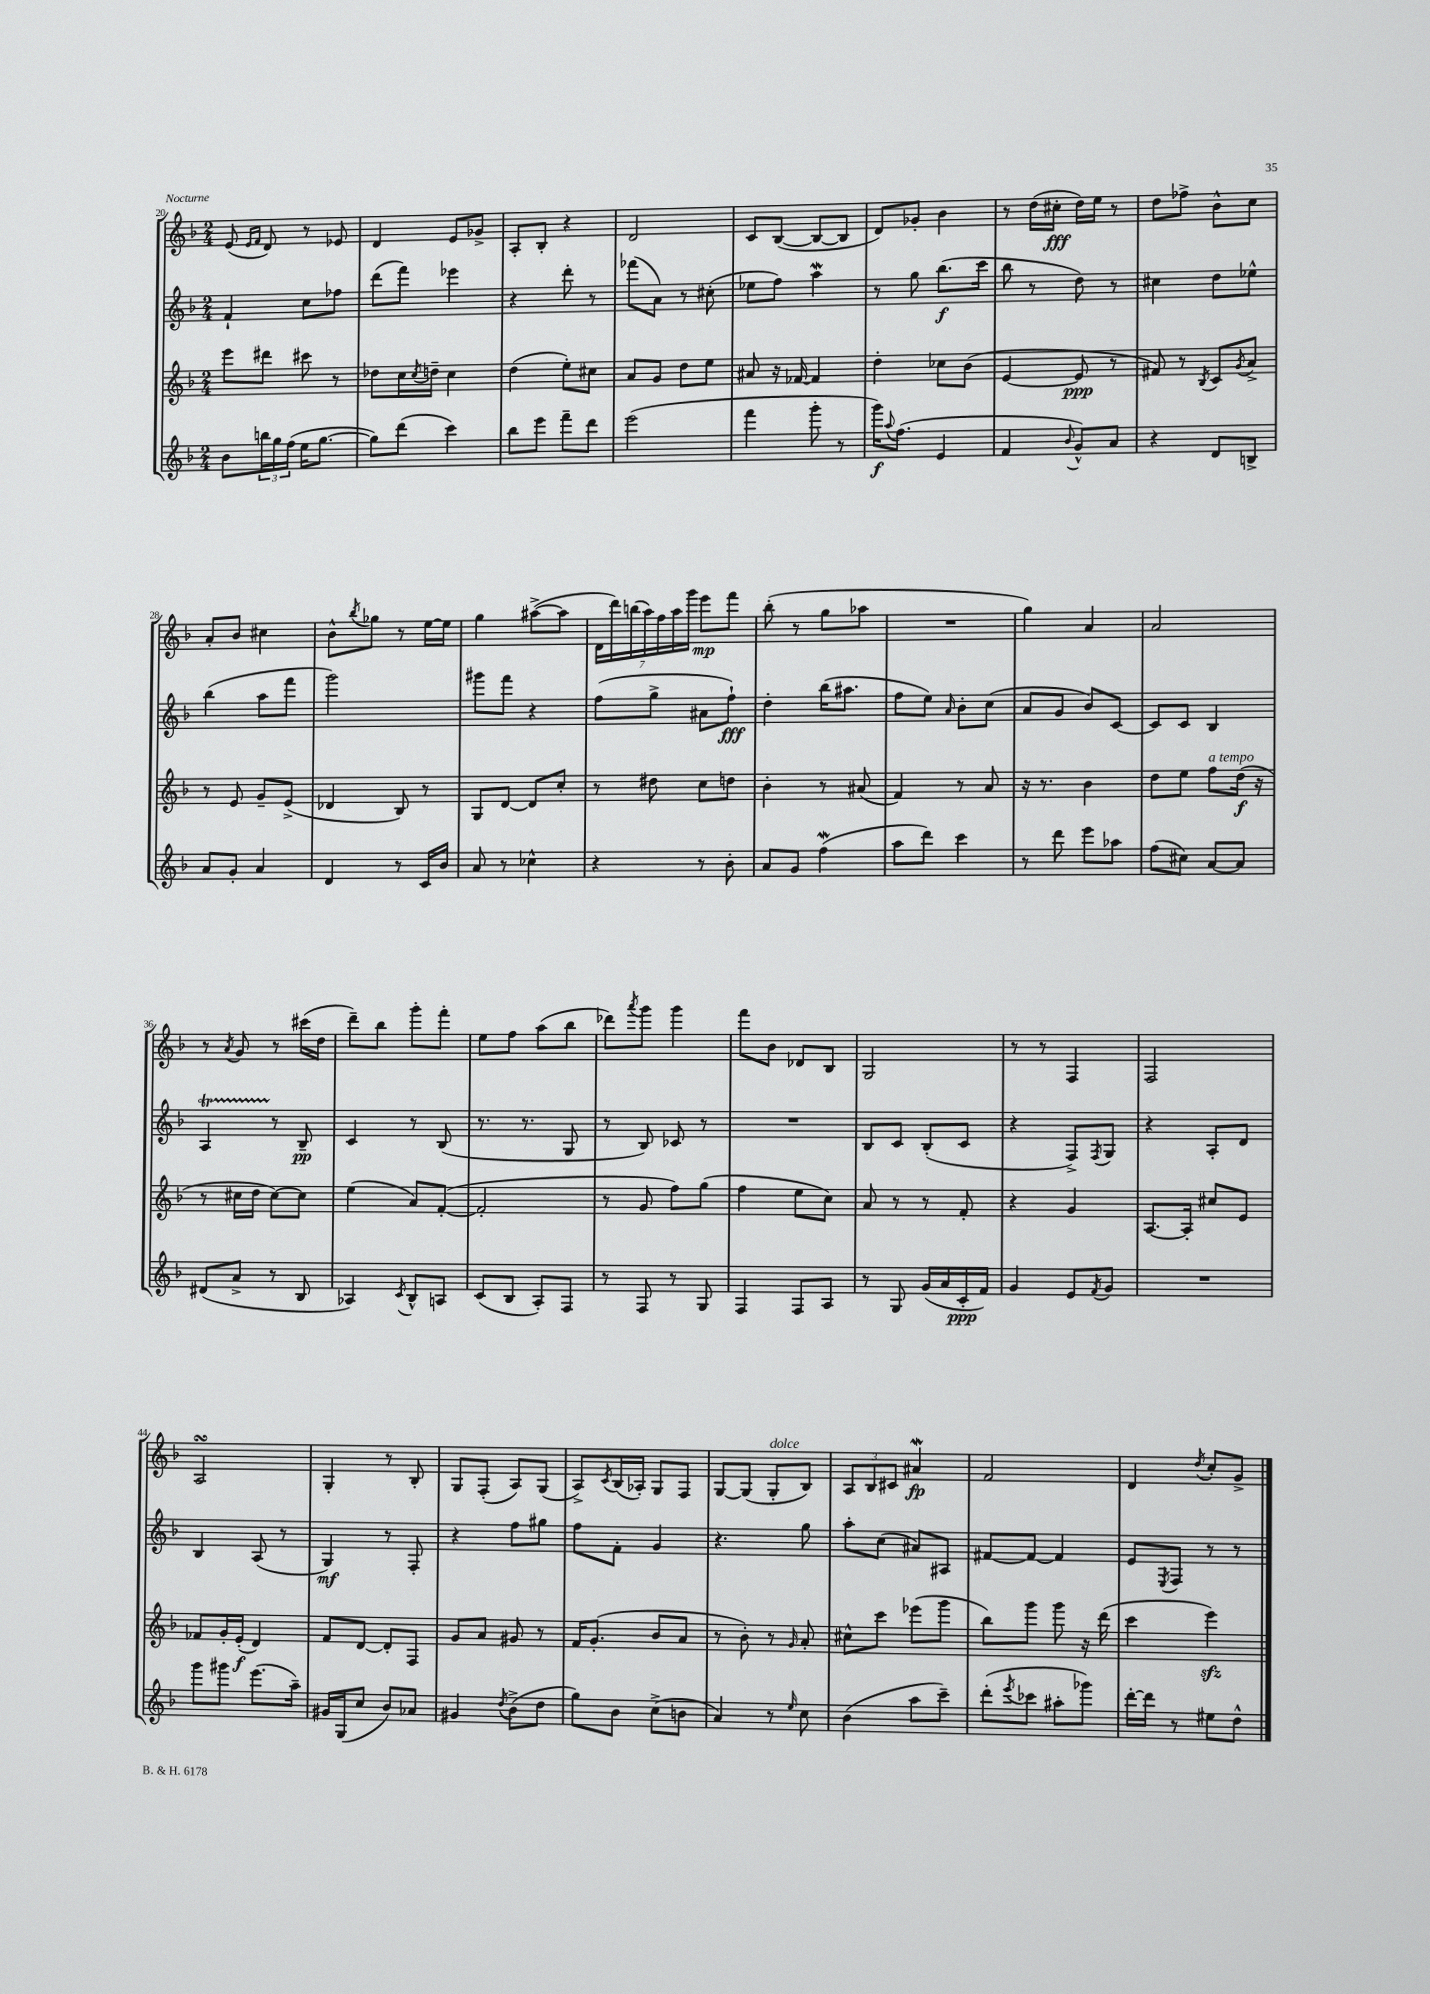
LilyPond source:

<<
\new StaffGroup <<
\new Staff = "s0" {
    \clef treble \key f \major \numericTimeSignature \time 2/4
    e'8( \grace { e'16 f'16 } d'8) r8 ees'8 |
    d'4 e'8 ges'8-> |
    a8-. bes8-. r4 |
    d'2 |
    c'8 bes8~( bes8~ bes8 |
    d'8) ges'8-. bes'4 |
    r8 d''16( cis''16-.\fff d''16) e''16 r8 |
    d''8 fes''8-> bes'8-^ c''8 |
    a'8-. bes'8 cis''4 |
    bes'8-^ \acciaccatura { bes''8 } ges''8 r8 e''16~ e''16 |
    g''4 ais''8~->( ais''8 |
    \tuplet 7/4 { d'16 d'''16) b''16( a''16) f''16 a''16 g'''16 } e'''8\mp f'''8 |
    bes''8-.( r8 g''8 aes''8 |
    R2 |
    g''4) a'4 |
    a'2 |
    r8 \acciaccatura { a'8 } g'8 r8 cis'''16( d''16 |
    d'''8--) bes''8 g'''8-. f'''8-. |
    e''8 f''8 a''8( bes''8 |
    des'''8) \acciaccatura { a'''8 } g'''8 g'''4 |
    f'''8 bes'8 des'8 bes8 |
    g2 |
    r8 r8 f4 |
    f2 |
    a2\turn |
    g4-. r8 bes8-. |
    g8 f8-.( a8) g8( |
    a8->) \acciaccatura { c'8 } bes16( aes16-.) g8 f8 |
    g8~ g8( g8-.^\markup { \italic "dolce" } bes8) |
    \tuplet 3/2 { a8 bes8 cis'8 } ais'4\mordent\fp |
    f'2 |
    d'4 \acciaccatura { d''8 } c''8-. g'8-> \bar "|." |
}
\new Staff = "s1" {
    \clef treble \key f \major \numericTimeSignature \time 2/4
    f'4-! c''8 fes''8 |
    d'''8( f'''8) ees'''4 |
    r4 d'''8-. r8 |
    fes'''8( a'8) r8 cis''8-.( |
    ees''8 f''8) a''4\mordent |
    r8 g''8 bes''8.\f( c'''16 |
    bes''8 r8 d''8) r8 |
    cis''4 d''8 ees''8-^ |
    bes''4( a''8 f'''8 |
    g'''2) |
    gis'''8 f'''8 r4 |
    f''8( g''8-> ais'8 f''8-!\fff) |
    d''4-. bes''16( ais''8. |
    f''8 e''8) \grace { a'16 } bes'8-. c''8( |
    a'8 g'8 bes'8) c'8~ |
    c'8 c'8 bes4 |
    a4\startTrillSpan r8\stopTrillSpan bes8--\pp |
    c'4 r8 bes8( |
    r8. r8. g8 |
    r8 bes8) ces'8 r8 |
    R2 |
    bes8 c'8 bes8-.( c'8 |
    r4 f8->) \acciaccatura { f8 } g8 |
    r4 a8-. d'8 |
    bes4 a8( r8 |
    g4\mf) r8 f8-. |
    r4 f''8 gis''8 |
    f''8 f'8-. g'4 |
    r4. g''8 |
    a''8-. c''8( ais'8) ais8 |
    fis'8~ fis'8~ fis'4 |
    e'8 \acciaccatura { e8 } f8 r8 r8 \bar "|." |
}
\new Staff = "s2" {
    \clef treble \key f \major \numericTimeSignature \time 2/4
    e'''8 dis'''8 cis'''8 r8 |
    des''8 c''16 \acciaccatura { c''8 } d''16-- c''4 |
    d''4( e''8-.) cis''8 |
    a'8 g'8 d''8 e''8 |
    ais'8 r16 fes'16~ fes'4 |
    d''4-. ces''8 bes'8( |
    e'4~ e'8\ppp r8 |
    fis'8) r8 \acciaccatura { bes8 } c'8 \acciaccatura { g'8 } a'8-> |
    r8 e'8 g'8-- e'8->( |
    des'4 bes8) r8 |
    g8 d'8~ d'8 c''8-. |
    r8 dis''8 c''8 d''8 |
    bes'4-. r8 ais'8( |
    f'4) r8 a'8 |
    r16 r8. bes'4 |
    d''8 e''8 f''8^\markup { \italic "a tempo" } d''16\f( r16 |
    r8 cis''16 d''16 cis''8~) cis''8 |
    e''4( a'8) f'8~-.( |
    f'2-. |
    r8 g'8 f''8) g''8( |
    f''4 e''8 c''8) |
    a'8 r8 r8 f'8-. |
    r4 g'4 |
    a8.~ a16-. cis''8 e'8 |
    fes'8 g'16-. e'16-.\f( d'4) |
    f'8 d'8~ d'8-. f8 |
    g'8 a'8 gis'8 r8 |
    f'16 g'8.-.( bes'8 a'8 |
    r8 bes'8-.) r8 \grace { g'16 } a'8-. |
    cis''8-^ c'''8 ees'''8( g'''8 |
    bes''8) g'''8 g'''8 r16 d'''16( |
    c'''4 e'''4\sfz) \bar "|." |
}
\new Staff = "s3" {
    \clef treble \key f \major \numericTimeSignature \time 2/4
    bes'8 \tuplet 3/2 { b''16 g''16 f''16( } e''16 g''8.~ |
    g''8) d'''8( c'''4) |
    bes''8 e'''8 f'''8-- d'''8 |
    e'''2( |
    f'''4 g'''8-. r8 |
    g'''16\f) \appoggiatura { a''8 } f''8.( e'4 |
    f'4 \appoggiatura { bes'8 } g'8-^) a'8 |
    r4 d'8 b8-> |
    a'8 g'8-. a'4 |
    d'4 r8 c'16 bes'16 |
    a'8 r8 ces''4-^ |
    r4 r8 bes'8-. |
    a'8 g'8 f''4\mordent( |
    a''8 d'''8) c'''4 |
    r8 d'''8 e'''8 aes''8 |
    f''8( cis''8) a'8~ a'8 |
    dis'8( a'8-> r8 bes8 |
    aes4) \acciaccatura { c'8 } bes8-^ a8 |
    c'8( bes8 a8-.) f8 |
    r8 f8 r8 g8 |
    f4 f8 a8 |
    r8 g8 g'16( a'16 c'16-.\ppp f'16) |
    g'4 e'8 \acciaccatura { f'8 } g'8 |
    R2 |
    g'''8 gis'''8 e'''8.( a''16--) |
    gis'16 g16( c''8 bes'8) aes'8 |
    gis'4 \acciaccatura { d''8 } bes'8->( d''8 |
    g''8) bes'8 c''8->( b'8 |
    a'4) r8 \grace { e''16 } c''8 |
    bes'4( a''8 c'''8--) |
    d'''8-.( \acciaccatura { e'''8 } ces'''8 ais''8-. ges'''8) |
    d'''16~-. d'''16 r8 eis''8 d''8-^ \bar "|." |
}
>>
>>
\layout { \context { \Score currentBarNumber = #20 } }
